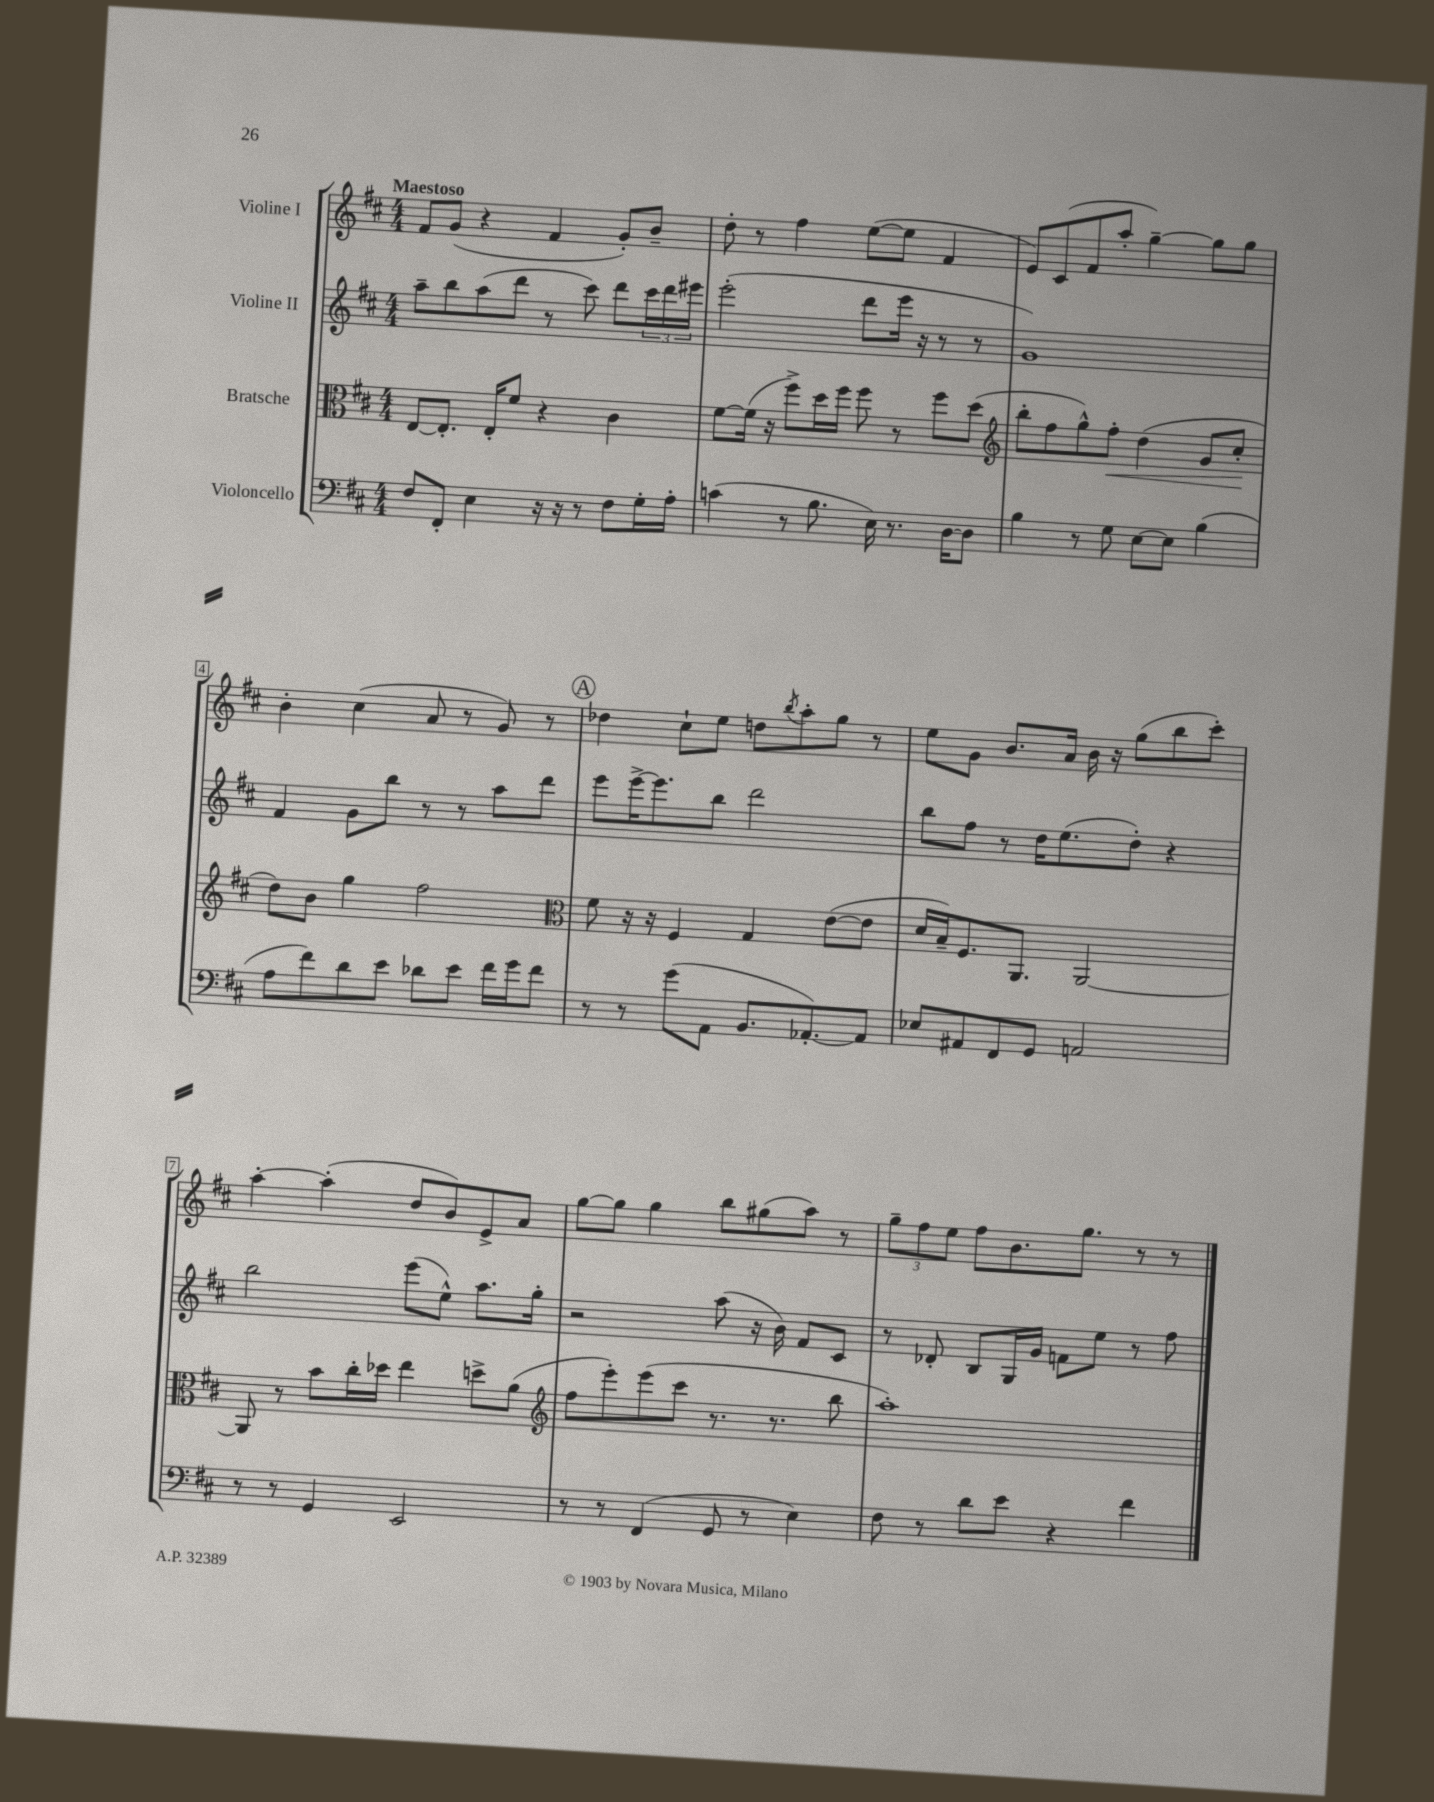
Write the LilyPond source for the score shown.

<<
\new StaffGroup <<
\new Staff = "s0" \with { instrumentName = "Violine I" } {
    \clef treble \key d \major \numericTimeSignature \time 4/4 \tempo "Maestoso"
    fis'8 g'8( r4 fis'4 g'8-.) b'8-- |
    d''8-. r8 fis''4 e''8~( e''8 fis'4 |
    e'8) cis'8( fis'8 a''8-. g''4~--) g''8 g''8 |
    b'4-. cis''4( a'8 r8 g'8) r8 |
    \mark \markup { \circle "A" } des''4 cis''8-! e''8 d''8 \acciaccatura { b''8 } a''8-. g''8 r8 |
    e''8 g'8 b'8. a'16 b'16 r16 g''8( b''8 cis'''8-.) |
    a''4~-. a''4-.( d''8 b'8) e'8-> a'8 |
    g''8~ g''8 g''4 b''8 gis''8( a''8) r8 |
    \tuplet 3/2 { g''8-- fis''8 e''8 } fis''8 b'8. g''8. r8 r8 \bar "|." |
}
\new Staff = "s1" \with { instrumentName = "Violine II" } {
    \clef treble \key d \major \numericTimeSignature \time 4/4
    a''8-- b''8 a''8( d'''8 r8 cis'''8) d'''8 \tuplet 3/2 { cis'''16 d'''16 eis'''16 } |
    e'''2-.( d'''8 e'''16 r16 r8 r8 |
    g'1) |
    fis'4 g'8 b''8 r8 r8 a''8 d'''8 |
    \mark \markup { \circle "A" } e'''8 e'''16~-> e'''8. b''8 d'''2 |
    b''8 fis''8 r8 d''16 e''8.( d''8-.) r4 |
    b''2 e'''8( e''8-^) a''8. g''16-. |
    r2 a''8( r16 b'16) fis'8 cis'8 |
    r8 des'8-. b8 g16 g'16 f'8 e''8 r8 fis''8 \bar "|." |
}
\new Staff = "s2" \with { instrumentName = "Bratsche" } {
    \clef alto \key d \major \numericTimeSignature \time 4/4
    e8~ e8.-. e16-. fis'8 r4 cis'4 |
    fis'8~ fis'16( r16 fis''8->) d''16 fis''16 fis''8 r8 fis''8 d''8( |
    \clef treble b''8-. fis''8 g''8-^) fis''8-.\< d''4( g'8 cis''8-.\! |
    d''8) b'8 g''4 fis''2 |
    \mark \markup { \circle "A" } \clef alto fis'8 r16 r16 fis4 g4 e'8~( e'8 |
    d'16 b16--) fis8. a,8. a,2~ |
    a,8 r8 b'8 cis''16-. des''16 e''4 d''8-> a'8( |
    \clef treble fis''8 e'''8-.) e'''8( cis'''8 r8. r8. b''8 |
    a''1-.) \bar "|." |
}
\new Staff = "s3" \with { instrumentName = "Violoncello" } {
    \clef bass \key d \major \numericTimeSignature \time 4/4
    fis8 fis,8-. e4 r16 r16 r8 fis8 g16-. a16-. |
    c'4( r8 b8. e16) r8. d16~ d8 |
    b4 r8 g8 e8~ e8 b4( |
    a8 fis'8) d'8 e'8 des'8 e'8 fis'16 g'16 fis'8 |
    \mark \markup { \circle "A" } r8 r8 g'8( a,8 b,8. aes,8.~-.) aes,8 |
    ees8 ais,8 fis,8 g,8 a,2 |
    r8 r8 g,4 e,2 |
    r8 r8 fis,4( g,8 r8 e4) |
    fis8 r8 d'8 e'8 r4 fis'4 \bar "|." |
}
>>
>>
\layout { \context { \Score \override BarNumber.stencil = #(make-stencil-boxer 0.1 0.3 ly:text-interface::print) } }
